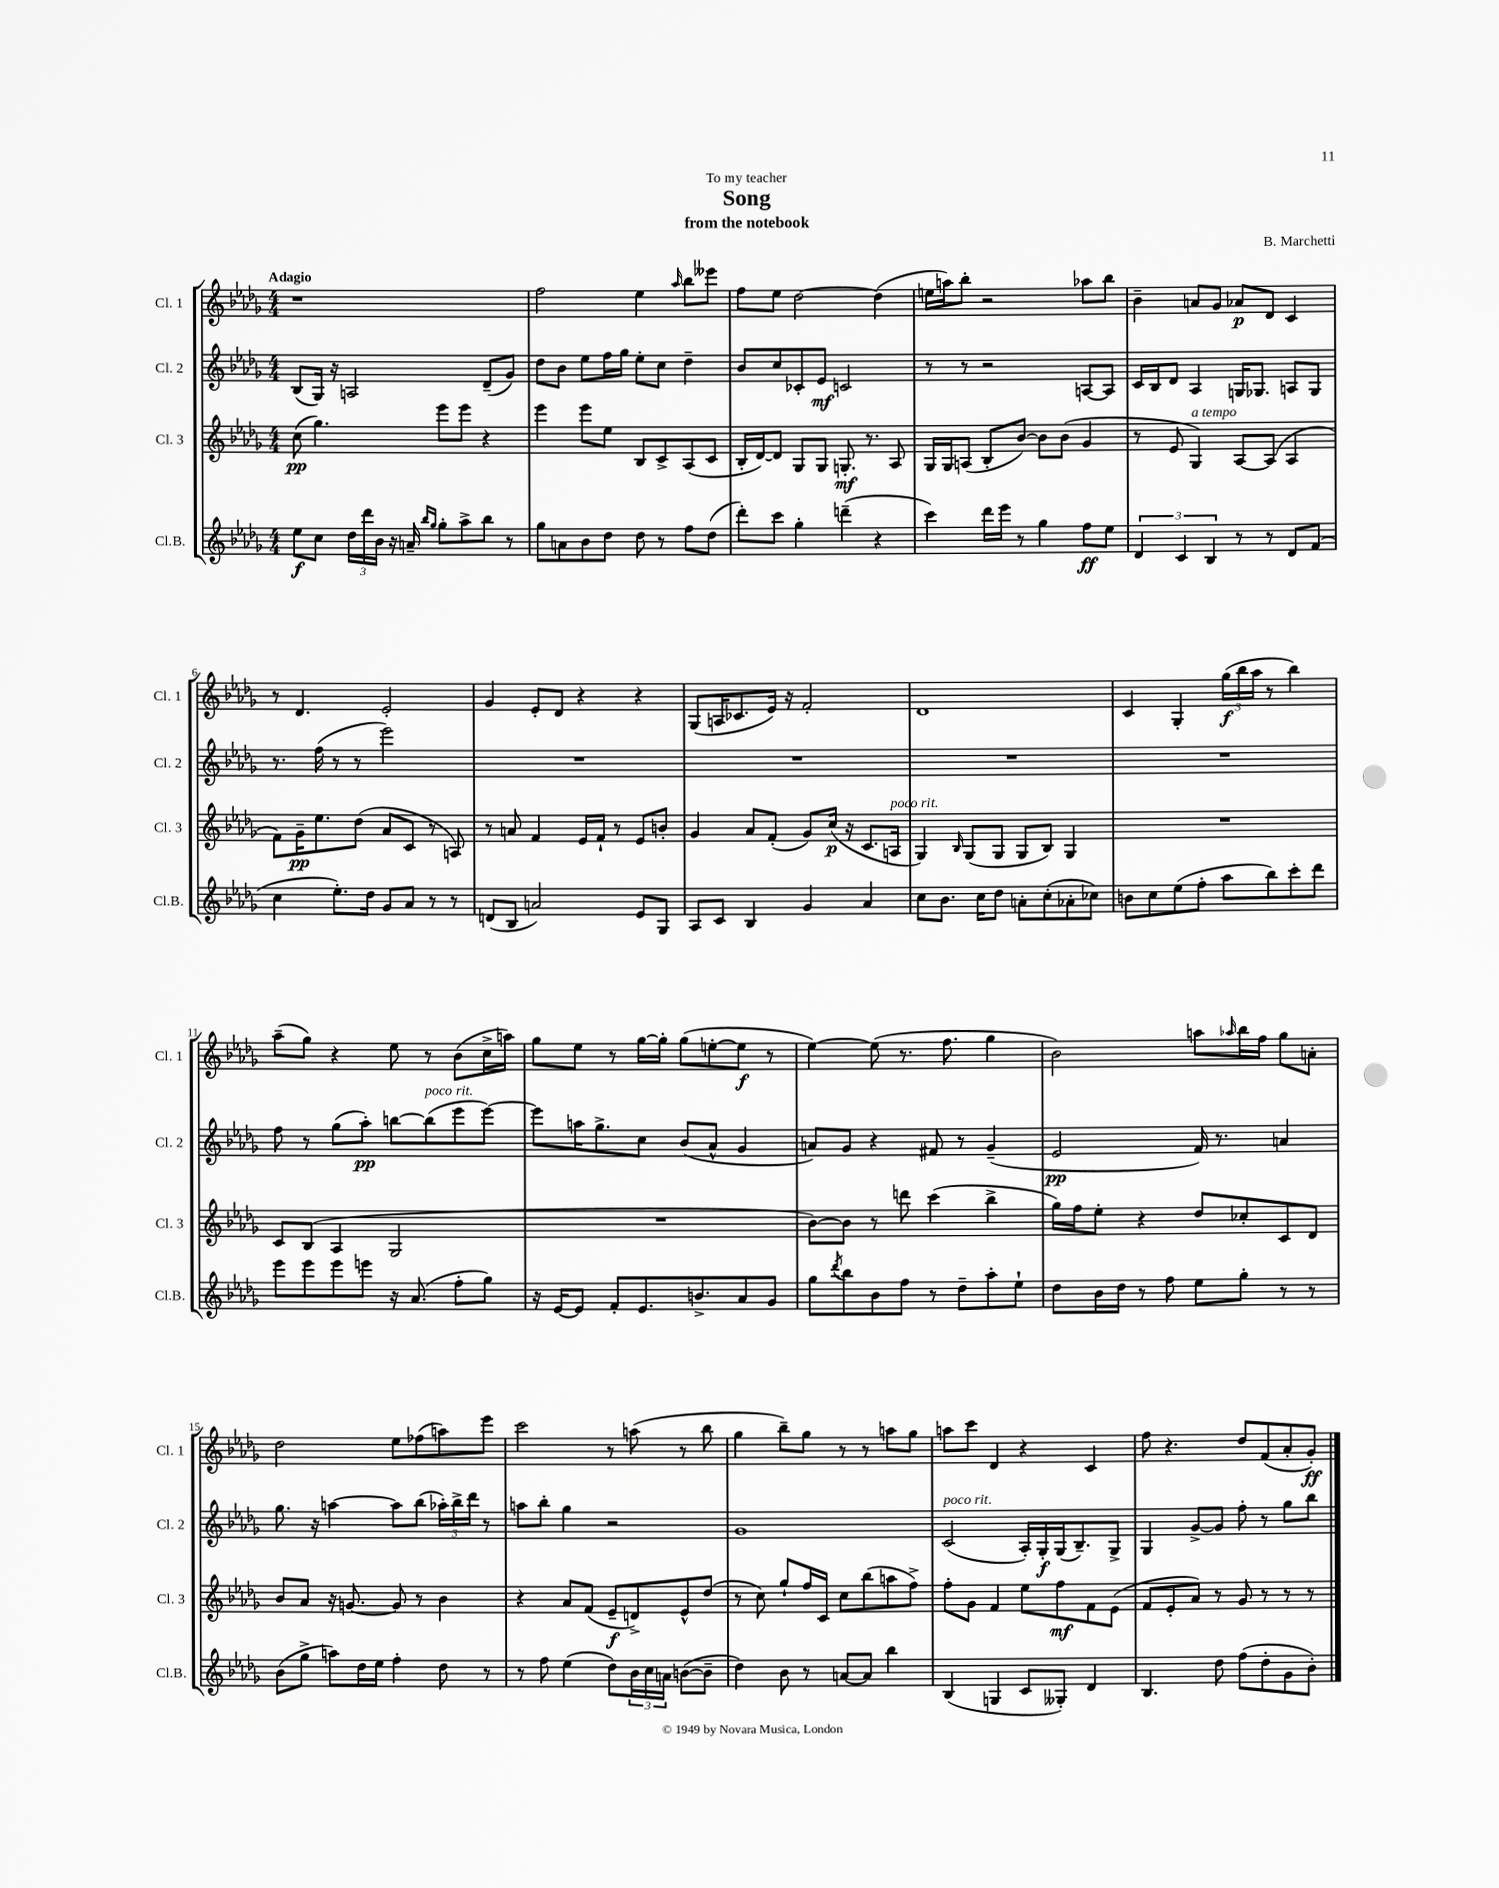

**kern	**kern	**kern	**kern
*staff4	*staff3	*staff2	*staff1
*clefG2	*clefG2	*clefG2	*clefG2
*k[b-e-a-d-g-]	*k[b-e-a-d-g-]	*k[b-e-a-d-g-]	*k[b-e-a-d-g-]
*M4/4	*M4/4	*M4/4	*M4/4
8ee-\L	(8cc\	(8B-/L	1r
8cc\J	4.gg-\)	16G-/Jk)	.
.	.	16r	.
24dd-\LL	.	2A/	.
24ddd-\	.	.	.
24b-\JJ	.	.	.
16r	.	.	.
16a~/	.	.	.
16qqbb-/LL	.	.	.
16qqgg-/JJ	.	.	.
8gg-'\L	8eee-\L	.	.
8aa-^\	8eee-\J	.	.
8bb-\J	4r	(8d-~/L	.
8r	.	8g-/J)	.
=	=	=	=
8gg-\L	4eee-\	8dd-\L	2ff\
8a\	.	8b-\J	.
8b-\	8eee-\L	8ee-\L	.
8dd-\J	8ee-\J	16ff\L	.
.	.	16gg-\JJ	.
8dd-\	8B-/L	8ee-'\L	4ee-\
8r	8c^/	8cc\J	.
.	.	.	16qqaa-/
8ff\L	(8A-/	4dd-~\	8bb-\L
(8dd-\J	8c/J	.	8eee--\J
=	=	=	=
8ddd-'\L)	16B-'/LL	8b-/L	8ff\L
.	[16d-/J)	.	.
8ccc\J	8d-/]J	8cc/	8ee-\J
4gg-'\	8G-/L	8c-'/	[2dd-\
.	8G-/J	8e-/J	.
(4ddd~\	8.G'/	2c/	.
.	8.r	.	.
4r	.	.	(4dd-\]
.	8A-/	.	.
=	=	=	=
4ccc\)	16G-/LL	8r	16ee\LL
.	16G-/J	.	16aa\J)
.	(8A/J	8r	8bb-'\J
16ddd-\LL	8B-'/L	2r	2r
16eee-\JJ	.	.	.
8r	[8b-/J)	.	.
4gg-\	8b-\]L	.	.
.	(8b-\J	.	.
8ff\L	4g-/	[8A/L	8aa-\L
8ee-\J	.	8A/]J	8bb-\J
=	=	=	=
6d-/	8r	16c/LL	4b-~\
.	.	16B-/J	.
.	8e-/	8d-/J	.
6c/	.	.	.
.	4G-/)	4A-/	8a/L
6B-/	.	.	.
.	.	.	8g-/J
8r	[8A-/L	16G/LK	8a-/L
.	.	8.G-/J	.
8r	(8A-/]J	.	8d-/J
8d-/L	4A-/	8A/L	4c/
(8f/J	.	8G-/J	.
=	=	=	=
4cc\	8f\L)	8.r	8r
.	16g-~\K	.	4.d-/
.	8.ee-\	(16ff\	.
8.ee-'\L)	.	8r	.
.	(8dd-\J	8r	.
16dd-\Jk	.	.	.
8g-/L	8a-/L	2eee-\)	2e-'/
8a-/J	8c/J	.	.
8r	8r	.	.
8r	8A/)	.	.
=	=	=	=
(8d/L	8r	1r	4g-/
8B-/J	8a/	.	.
2a/)	4f/	.	8e-'/L
.	.	.	8d-/J
.	16e-/LL	.	4r
.	16f`/JJ	.	.
.	8r	.	.
8e-/L	8e-/L	.	4r
8G-/J	8b'/J	.	.
=	=	=	=
8A-/L	4g-/	1r	(8G-/L
8c/J	.	.	16A/K
.	.	.	8.c-/
4B-/	8a-/L	.	.
.	(8f'/J	.	16e-/Jk)
.	.	.	16r
4g-/	8g-/L)	.	2f'/
.	(16cc/Jk	.	.
.	16r	.	.
4a-/	8.c/L	.	.
.	16A/Jk	.	.
=	=	=	=
8cc\L	4G-/)	1r	1d-
8.b-\J	.	.	.
.	16qqB-/	.	.
.	(8G-/L	.	.
16cc\LK	.	.	.
8dd-\J	8G-/J	.	.
8a'\L	8G-/L	.	.
(8cc'\	8B-/J)	.	.
8a-'\	4G-/	.	.
8cc-\J)	.	.	.
=	=	=	=
8b\L	1r	1r	4c/
8cc\	.	.	.
(8ee-\	.	.	4G-'/
8ff'\J	.	.	.
8aa-\L	.	.	(24gg-\LL
.	.	.	24bb-\
.	.	.	24aa-\JJ
8bb-\)	.	.	8r
8ccc'\	.	.	4bb-\)
8ddd-\J	.	.	.
=	=	=	=
8eee-\L	8c/L	8ff\	(8aa-~\L
8eee-\	(8B-/J	8r	8gg-\J)
8eee-\	4A-/	(8gg-\L	4r
8eee\J	.	8aa-'\J)	.
16r	2G-/	[8bb\L	8ee-\
(8.a-/	.	.	.
.	.	(8bb\]	8r
8ff'\L	.	8eee-\	(8b-\L
8gg-\J)	.	[8eee-\J)	16cc^\L
.	.	.	16aa\JJ)
=	=	=	=
16r	1r	8eee-\]L	8gg-\L
[16e-/LK	.	.	.
8e-/]J	.	16aa\K	8ee-\J
.	.	8.gg-^\	.
8f'/L	.	.	8r
8.e-/	.	8cc\J	[16gg-\LL
.	.	.	16gg-'\]JJ
.	.	(8b-/L	(8gg-\L
8.b^/	.	.	.
.	.	8a-^^/J	[8ee'\
8a-/	.	4g-/	8ee\]J
8g-/J	.	.	8r
=	=	=	=
8gg-\L	[8b-\L)	8a/L)	[4ee-\)
8qddd-/	.	.	.
8bb-\	8b-\]J	8g-/J	.
8b-\	8r	4r	(8ee-\]
8ff\J	8ddd\	.	8.r
8r	(4ccc\	8f#/	.
.	.	.	8.ff\
8dd-~\L	.	8r	.
8aa-'\	4bb-^\	(4g-~/	4gg-\
8ee-`\J	.	.	.
=	=	=	=
8dd-\L	16gg-\LL)	2e-/	2b-\)
.	16ff\J	.	.
16b-\L	8ee-'\J	.	.
16dd-\JJ	.	.	.
8r	4r	.	.
8ff\	.	.	.
8ee-\L	8dd-/L	16f/)	8aa\L
.	.	8.r	.
.	.	.	16qqaa-/
8gg-'\J	8cc-'/	.	16bb-\L
.	.	.	16ff\JJ
8r	8c/	4a/	8gg-\L
8r	8d-/J	.	8a'\J
=	=	=	=
(8b-\L	8b-/L	8.gg-\	2dd-\
8gg-^\J	8a-/J	.	.
.	.	16r	.
8aa\L)	16r	[4aa\	.
.	[8.g/	.	.
16dd-\L	.	.	.
16ee-\JJ	.	.	.
4ff'\	8g/]	8aa\]L	8ee-\L
.	8r	(8bb-\J	(8ff-\
8dd-\	4b-\	24aa-'\LL)	8aa\)
.	.	24bb-^\	.
.	.	24ddd-\JJ	.
8r	.	8r	8eee-\J
=	=	=	=
8r	4r	8aa\L	2ccc\
8ff\	.	8bb-'\J	.
(4ee-\	8a-/L	4gg-\	.
.	(8f/J	.	.
8dd-\L)	8e-~/L	2r	8r
24b-\L	8d^/)	.	(8aa\
24cc\	.	.	.
24a\JJ	.	.	.
([8b\L	8e-^^/	.	8r
8b~\]J	(8dd-/J	.	8bb-\
=	=	=	=
4dd-\)	8r	1g-	4gg-\
.	8cc\)	.	.
8b-\	8gg-`/L	.	8bb-~\L)
8r	16ff/L	.	8gg-\J
.	16c/JJ	.	.
[8a/L	8cc\L	.	8r
8a/]J	(8bb-\	.	8r
4bb-\	8aa\	.	8aa\L
.	8ff^\J)	.	8gg-\J
=	=	=	=
(4B-/	8ff'\L	(2c/	8aa\L
.	8g-\J	.	8ccc\J
4G/	4f/	.	4d-/
8c/L	8ee-\L	16A-'/LL)	4r
.	.	16G-'/	.
8G--'/J)	8ff\	(16G-/J	.
.	.	8.B-~/)	.
4d-/	8f\	.	4c/
.	(8e-\J	8G-^/J	.
=	=	=	=
4.B-/	8f/L	4G-/	8ff\
.	8e-'/	.	4.r
.	8a-/J)	[8g-^/L	.
8dd-\	8r	8g-/]J	.
(8ff\L	8g-/	8ff'\	8dd-/L
8dd-'\	8r	8r	(8f/
8g-\	8r	8gg-\L	8a-'/
8b-'\J)	8r	8bb-\J	8g-'/J)
==	==	==	==
*-	*-	*-	*-
